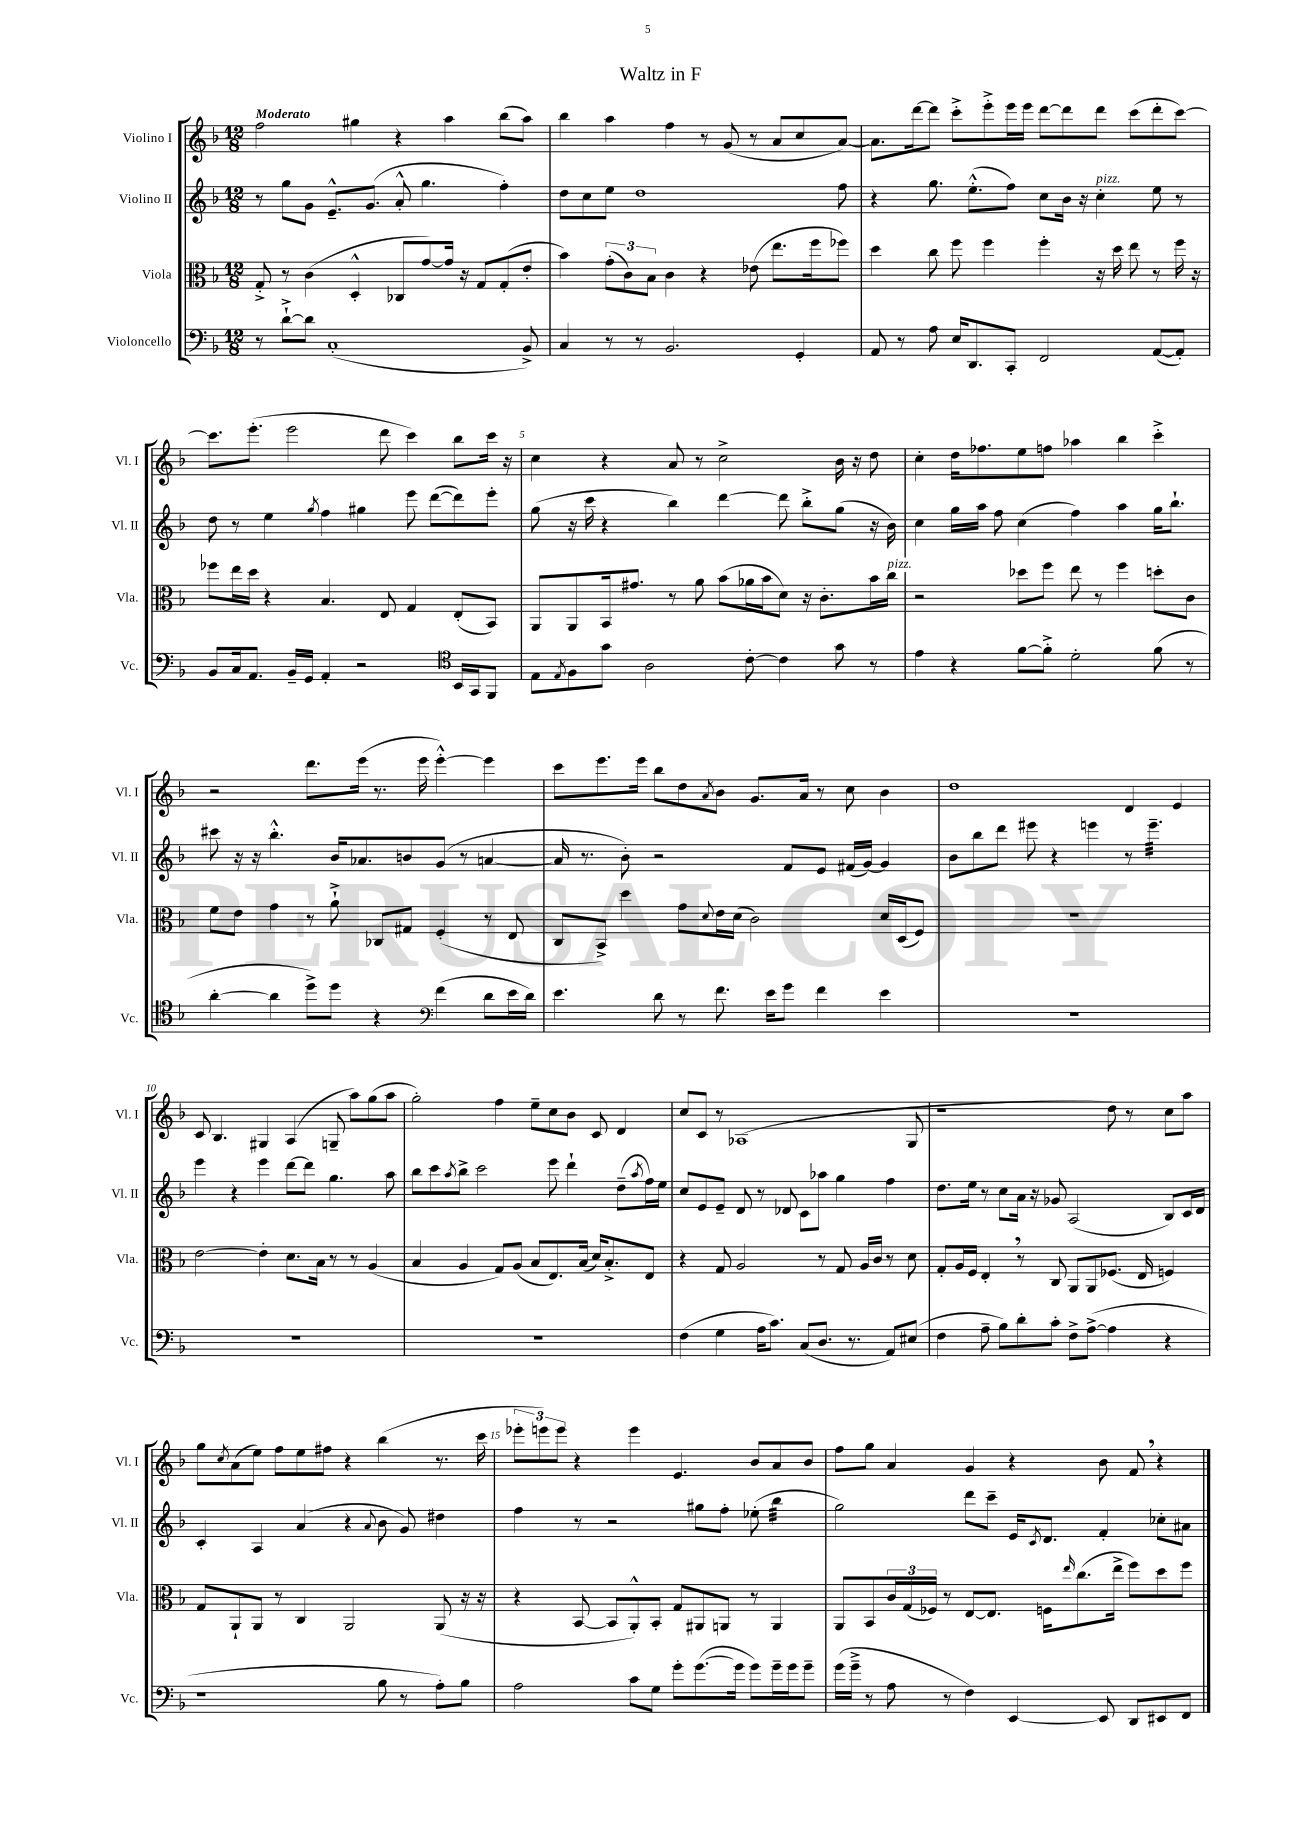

**kern	**kern	**kern	**kern
*staff4	*staff3	*staff2	*staff1
*clefF4	*clefC3	*clefG2	*clefG2
*k[b-]	*k[b-]	*k[b-]	*k[b-]
*M12/8	*M12/8	*M12/8	*M12/8
8r	8G'^	8r	2ff
[8d`^	8r	8gg	.
8d]	(4c	8g	.
(1C'	.	8.e~^^	.
.	4D'^^	.	4gg#
.	.	(8.g	.
.	8C-	8a'^^	4r
.	[8g)	4.gg	.
.	16g]	.	4aa
.	16r	.	.
.	8G	.	.
.	(8G'	4ff')	(8bb-
8BB-^)	8e'	.	8aa)
=	=	=	=
4C	4b-)	8dd	4bb-
.	.	8cc	.
8r	(12g'	8ee	4aa
.	12c)	.	.
8r	.	1dd	.
.	12B-	.	.
2.BB-	4c	.	4ff
.	4r	.	8r
.	.	.	(8g
.	(8e-	.	8r
.	8.ee	.	8a
4GG'	.	.	8cc
.	16ff	.	.
.	8ff-)	8ff	[8a)
=	=	=	=
8AA	4dd	4r	8.a]
8r	.	.	.
.	.	.	[16ddd
8A	8cc	8.gg	8ddd]
16E	8ff	.	8ccc'^
8.DD	.	(8.ee'^^	.
.	4ff	.	8eee'^
8CC'	.	8ff)	16eee
.	.	.	16eee
2FF	4ff'	8cc	[8ddd
.	.	16b-	8ddd]
.	.	16r	.
.	16r	4cc'	8ddd
.	16dd	.	.
.	8ee	.	(8ccc
([8AA	8r	8ee	8ddd'
8AA'])	16ff	8r	[8ccc)
.	16r	.	.
=	=	=	=
8BB-	8ff-	8dd	8.ccc]
16C	16ee	8r	.
8.AA	16dd	.	(8.eee'
.	4r	4ee	.
16BB-~	.	.	2eee
16GG	.	.	.
.	.	8qgg	.
4AA'	4.B-	4ff	.
2r	.	4gg#	.
.	8E	.	8ddd
.	4G	8eee	4ccc)
.	.	([8ddd	.
*clefC4	*	*	*
16BB-	(8E'	8ddd])	8bb-
16GG	.	.	.
8FF	8BB-)	8eee'	16ccc
.	.	.	16r
=	=	=	=
8E	8AA	(8gg	4cc
8qE	.	.	.
8F	8AA	16r	.
.	.	16ccc	.
8g	16BB-	4r	4r
.	8.g#	.	.
2A	.	.	.
.	8r	4bb-)	8a
.	8a	.	8r
.	(8b-	[4ddd	2cc^
[8c'	16a-	.	.
.	16b-	.	.
4c]	8d)	8ddd]	.
.	16r	8bb-'^	.
.	8.c'	.	.
8g	.	(8gg	16b-
.	.	.	16r
8r	16b-	16r	8dd
.	16cc	16b-)	.
=	=	=	=
4e	2r	4cc	4cc'
4r	.	16gg	16dd
.	.	16aa	8.ff-
.	.	8ff	.
[8f	8dd-	(4cc	8ee
8f'^]	8ff	.	8ff
2d'	8ee	4ff)	4aa-
.	8r	.	.
.	4ff	4aa	4bb-
(8f	8dd'	16gg	4ccc'^
.	.	8.bb-`	.
8r	8c	.	.
=	=	=	=
[4a'	8f	8ccc#	2r
.	8e	16r	.
.	.	16r	.
4a]	4g	4.bb-'^^	.
8dd^)	8r	.	8.ddd
8dd	8a`^	16b-	.
.	.	8.a-	(16eee
4r	8C-	.	8.r
.	8G#	8b	.
.	.	.	16eee
*clefF4	*	*	*
(4f	(4F'	(8g	[4eee'^^)
.	.	8r	.
8d	8r	[4a	4eee]
16e	8E	.	.
16d)	.	.	.
=	=	=	=
4.e	8C	16a]	8ccc
.	.	8.r	.
.	8BB-^)	.	8.eee
.	4dd	8b-')	.
.	.	.	16eee
8d	.	2r	8bb-
8r	8g	.	8dd
.	8qqd	.	8qa
8.f	16e	.	8b-
.	(16d	.	.
.	2c)	.	8.g
16e	.	.	.
8g	.	8f	.
.	.	.	16a
4f	.	8e	8r
.	.	(16f#	8cc
.	.	[16g)	.
4e	16d	4g]	4b-
.	(16D	.	.
.	8F)	.	.
=	=	=	=
1.r	1.r	8b-	1dd
.	.	8bb-	.
.	.	8ddd	.
.	.	8eee#	.
.	.	4r	.
.	.	4eee	.
.	.	8r	4d
.	.	4.eee~	.
.	.	.	4e
=	=	=	=
1.r	[2e	4eee	8c
.	.	.	4.B-
.	.	4r	.
.	4e']	4eee	4G#
.	8.d	[8ddd	(4A
.	.	8ddd]	.
.	16B-	.	.
.	8r	4.gg	8G~
.	8r	.	8aa)
.	(4A	.	(8gg
.	.	8aa	8aa
=	=	=	=
1.r	4B-	8bb-	2gg')
.	.	8ccc	.
.	.	8qaa	.
.	4A	8bb-^	.
.	.	2ccc	.
.	8G)	.	4ff
.	(8A	.	.
.	8B-	.	8ee~
.	8.E)	8eee	8cc
.	.	4ddd`	8b-
.	(16B-	.	.
.	16d)	.	8c
.	8.B-'^	.	.
.	.	(8dd~	4d
.	.	8qaa	.
.	8E	16ff)	.
.	.	16ee	.
=	=	=	=
(4F	4r	8cc	8cc
.	.	8e	8c
4G	8G	8e~	8r
.	2A	8d	(1A-
16A	.	8r	.
8.c)	.	.	.
.	.	8d-	.
(8C	.	8c	.
8.D	8r	8aa-	.
.	8G	4gg	.
8.r	.	.	.
.	16A	.	.
.	16c	.	.
8AA)	8r	4ff	.
(8E#	8d	.	8G
=	=	=	=
4F	8G'	8.dd	1r
.	16A	.	.
.	16F	16ee	.
8A~	4E'	8r	.
8B-)	.	8cc	.
8d'	8r	16a	.
.	.	16r	.
8c'	8C	8g-	.
8F^	8AA	(2A	.
([8A^	8AA	.	.
4A]	(8.F-	.	8dd)
.	.	.	8r
.	16E	.	.
4r	4F)	8B-)	8cc
.	.	16c	8aa
.	.	16d	.
=	=	=	=
1r	8G	4c'	8gg
.	.	.	8qcc
.	8AA`	.	(8a
.	8AA	4A	8ee)
.	8r	.	8ff
.	4C	(4a	8ee
.	.	.	8ff#
.	2AA	4r	4r
.	.	8qqa	.
8B-	.	8b-	(4bb-
8r	.	8g)	.
8A')	(8AA	4dd#	8.r
8B-	16r	.	.
.	16r	.	16ccc
=	=	=	=
2A	4r	4ff	12eee-'
.	.	.	12eee)
.	.	.	12eee
.	[8BB-	8r	4r
.	8BB-]	2r	.
8c	8AA'^^)	.	4eee
8G	8BB-'	.	.
8g'	8G	.	4.e
([8.g	8AA#	8gg#	.
.	8AA	8ff'	.
16g]	.	.	.
8g)	8r	(8ee-'	8b-
16g~	4AA	4bb-	8a
16g	.	.	.
8g~	.	.	8b-
=	=	=	=
(16g	8AA	2gg)	8ff
16g~^	.	.	.
8r	8BB-	.	8gg
8A	24c	.	4a
.	(24G	.	.
.	24F-)	.	.
8r	8r	.	.
4F)	[8E	8ddd	4g
.	8.E]	8ccc~	.
[4EE	.	16e	4r
.	.	8qc	.
.	16F	8.d	.
.	16qqee	.	.
.	(8.cc	.	.
8EE]	.	4f'	8b-
.	16ee^	.	.
8DD	8ff)	.	8f
8EE#	8dd	8cc-'	4r
8FF	8ff	8a#	.
==	==	==	==
*-	*-	*-	*-
